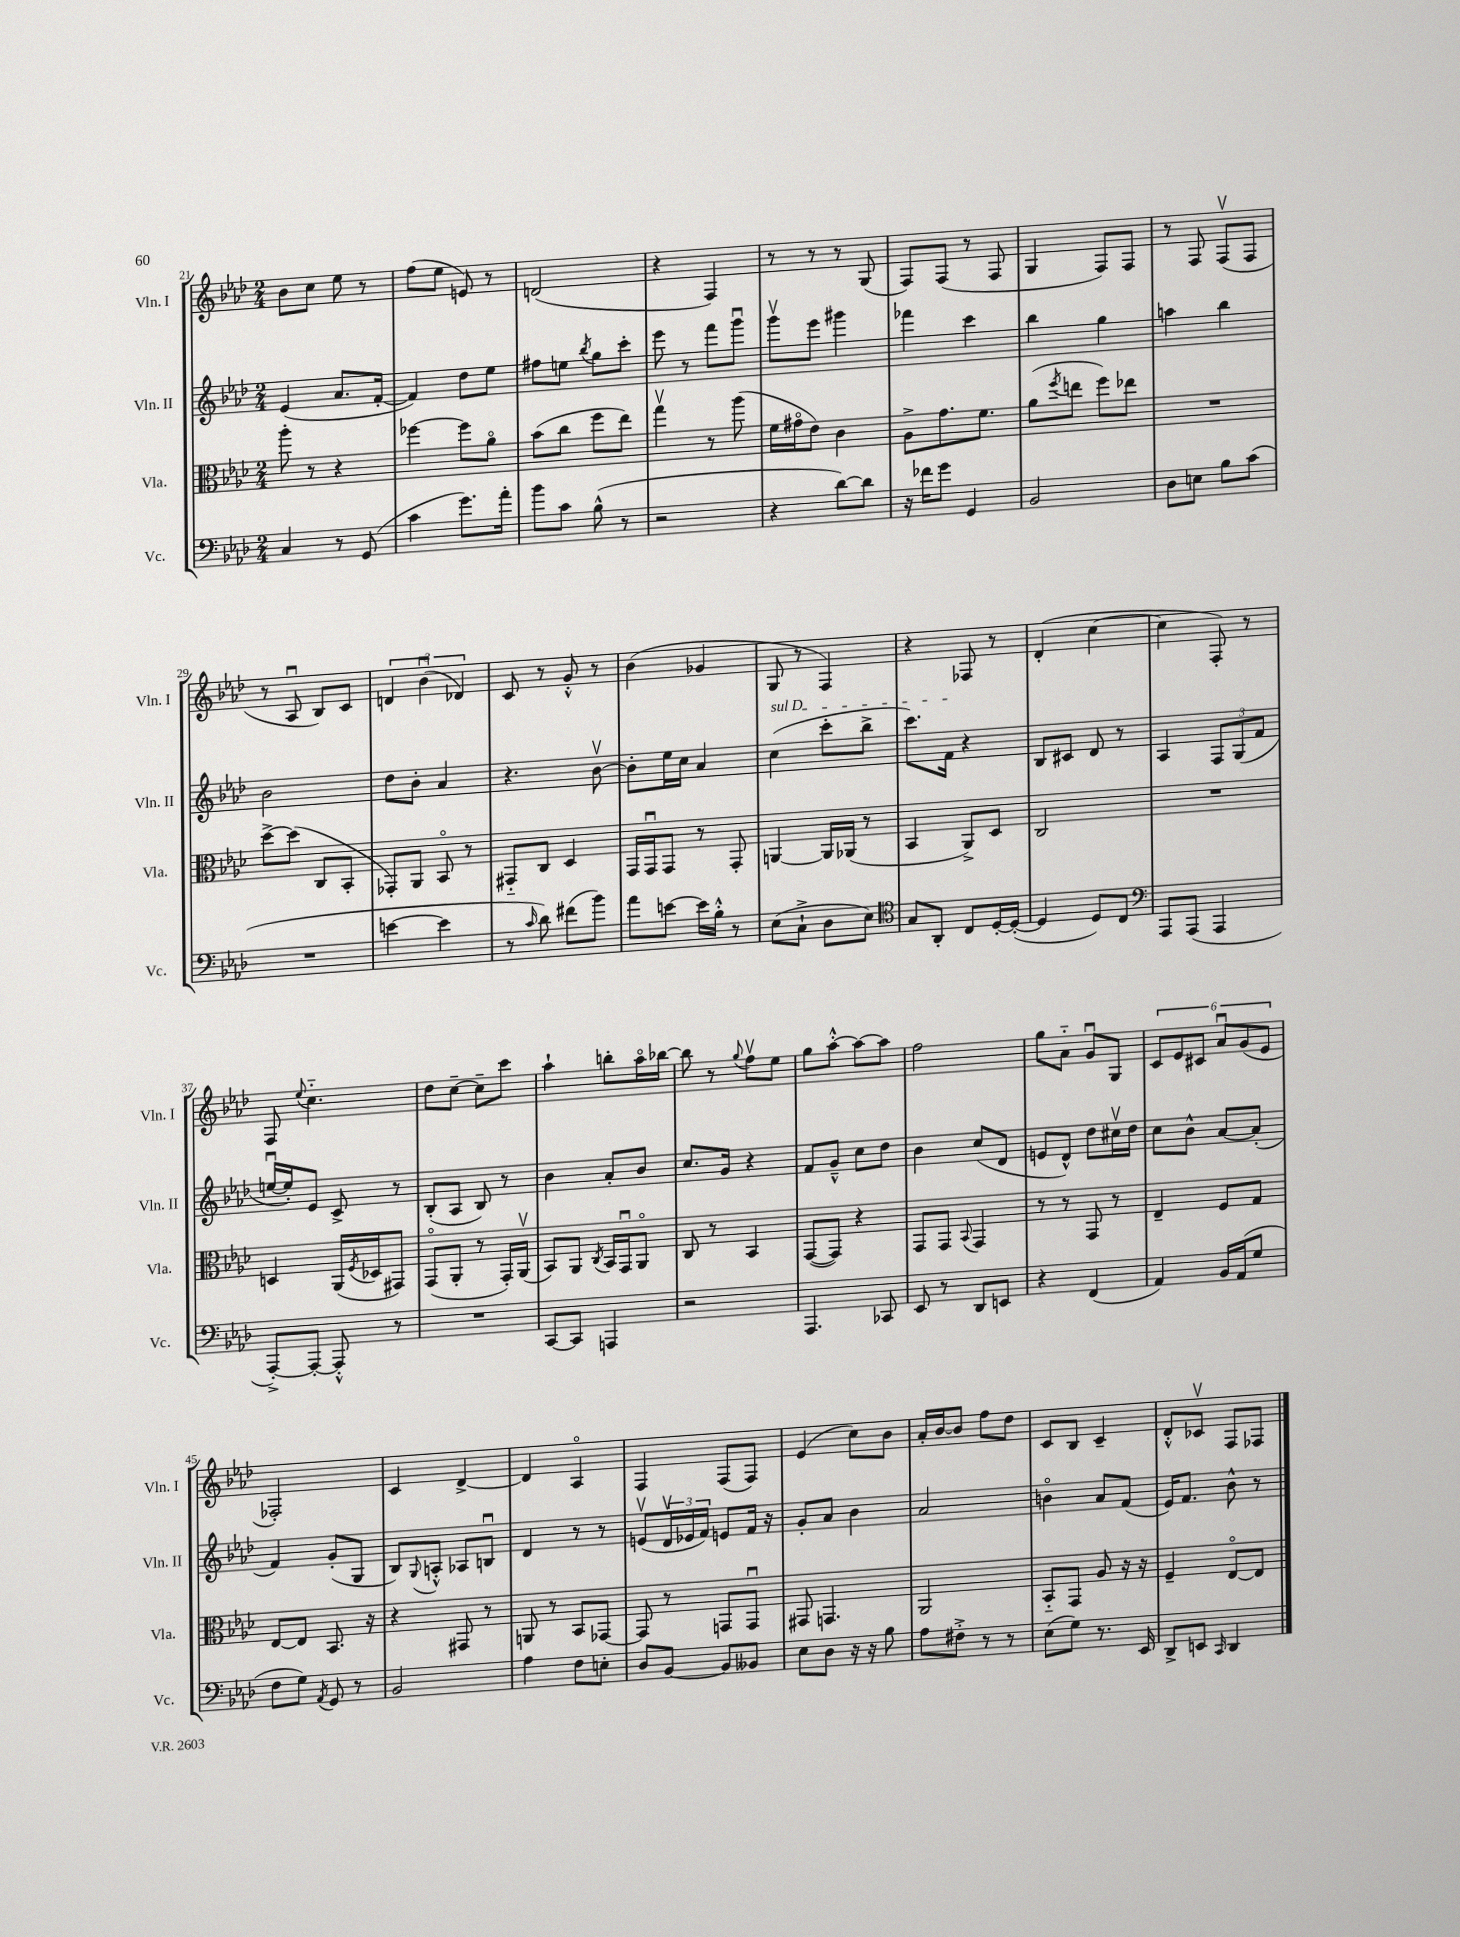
<<
\new StaffGroup <<
\new Staff = "s0" \with { instrumentName = "Vln. I" shortInstrumentName = "Vln. I" } {
    \clef treble \key aes \major \numericTimeSignature \time 2/4
    bes'8 c''8 ees''8 r8 |
    f''8( ees''8 e'8) r8 |
    d'2( |
    r4 f4) |
    r8 r8 r8 g8( |
    f8) f8( r8 f8 |
    g4 f8) f8 |
    r8 f8 f8\upbow( f8 |
    r8 aes8\downbow bes8) c'8 |
    \tuplet 3/2 { d'4 bes'4\downbow( des'4) } |
    c'8 r8 g'8-.-^ r8 |
    bes'4( ges'4 |
    g8 r8 f4) |
    r4 fes8 r8 |
    des'4-.( c''4~ |
    c''4 f8-.) r8 |
    f8 \appoggiatura { ees''8 } c''4.-_ |
    des''8 c''8~-- c''8-- c'''8 |
    aes''4-! b''8-. aes''16\flageolet bes''16~ |
    bes''8 r8 \appoggiatura { g''8 } f''8\upbow ees''8 |
    g''8 aes''8~-.-^ aes''8~ aes''8 |
    f''2 |
    g''8 aes'8-_ g'8\downbow g8 |
    \tuplet 6/4 { c'8 ees'8 cis'8 aes'8\downbow g'8( ees'8 } |
    fes2-.) |
    c'4 des'4~-> |
    des'4 aes4\flageolet |
    f4 f8( f8) |
    ees'4( c''8) bes'8 |
    aes'16-. bes'16~ bes'8 f''8 des''8 |
    c'8 bes8 c'4-- |
    des'8-.-^ ces'8\upbow f8 fes8 \bar "|." |
}
\new Staff = "s1" \with { instrumentName = "Vln. II" shortInstrumentName = "Vln. II" } {
    \clef treble \key aes \major \numericTimeSignature \time 2/4
    ees'4( aes'8. f'16~-. |
    f'4) des''8 ees''8 |
    fis''8 e''8 \acciaccatura { bes''8 } g''8 c'''8-. |
    ees'''8 r8 f'''8 g'''8\downbow |
    g'''8\upbow ees'''8 gis'''4 |
    fes'''4 c'''4 |
    bes''4 g''4 |
    a''4 bes''4 |
    bes'2 |
    des''8 bes'8-. aes'4 |
    r4. bes'8~\upbow |
    bes'8-. ees''16 c''16 aes'4 |
    \once \override TextSpanner.bound-details.left.text = \markup { \italic "sul D" } c''4\startTextSpan( c'''8-. bes''8-> |
    c'''8.) f'16\stopTextSpan r4 |
    bes8 cis'8 des'8 r8 |
    aes4 \tuplet 3/2 { f8 g8( f'8 } |
    e''16~\downbow e''16-.) ees'8 c'8-> r8 |
    bes8-.( aes8 bes8) r8 |
    bes'4 aes'8-. bes'8 |
    c''8. g'16 r4 |
    f'8 g'8---^ c''8 des''8 |
    bes'4 c''8( des'8 |
    e'8 des'8-^) des''8 cis''16\upbow des''16 |
    c''8 bes'8-^ aes'8~ aes'8-.( |
    f'4) g'8-.( g8 |
    bes8) \appoggiatura { g8 } a8-.-^ aes8 b8\downbow |
    des'4 r8 r8 |
    e'8\upbow( \tuplet 3/2 { des'16\upbow ees'16 f'16) } e'8 f'16 r16 |
    g'8-. aes'8 bes'4 |
    aes'2 |
    b'4\flageolet aes'8 f'8( |
    ees'16) f'8. bes'8-^ r8 \bar "|." |
}
\new Staff = "s2" \with { instrumentName = "Vla." shortInstrumentName = "Vla." } {
    \clef alto \key aes \major \numericTimeSignature \time 2/4
    aes''8-. r8 r4 |
    fes''4~ fes''8 aes'8\flageolet |
    bes'8( c''8 f''8 ees''8) |
    g''4\upbow r8 aes''8( |
    f'16 gis'16\flageolet ees'8) c'4 |
    aes8-> g'8. f'8. |
    aes'8( \acciaccatura { f''8 } e''8 f''8) ees''8 |
    R2 |
    des''8~-> des''8( c8 bes,8-. |
    ges,8-.) aes,8 bes,8\flageolet r8 |
    gis,8-_ c8 des4 |
    g,16 g,16\downbow g,8 r8 g,8-. |
    a,4~ a,16 aes,16( r8 |
    bes,4 aes,8->) des8 |
    c2 |
    R2 |
    d4 aes,16( \acciaccatura { f8 } des16 gis,8) |
    g,8\flageolet( aes,8-. r8 g,16-.) aes,16\upbow( |
    bes,8) aes,8 \acciaccatura { c8 } bes,16 g,16\downbow aes,8\flageolet |
    c8 r8 bes,4 |
    g,8~( g,8) r4 |
    g,8 g,8 \appoggiatura { bes,8 } g,4 |
    r8 r8 g,8 r8 |
    ees4-- f8 g8 |
    ees8~ ees8 bes,8. r16 |
    r4 gis,8 r8 |
    a,8 r8 bes,8 ges,8~ |
    ges,8 r8 g,8 g,8\downbow |
    gis,8 g,4. |
    aes,2 |
    bes,8-_ g,8 aes8 r16 r16 |
    f4-- ees8~\flageolet ees8 \bar "|." |
}
\new Staff = "s3" \with { instrumentName = "Vc." shortInstrumentName = "Vc." } {
    \clef bass \key aes \major \numericTimeSignature \time 2/4
    c4 r8 g,8( |
    c'4 g'8.) aes'16-. |
    bes'8 c'8 bes8-^( r8 |
    r2 |
    r4 des'8~) des'8 |
    r16 fes'16 g'8 g,4 |
    bes,2 |
    des8 e8 bes8 c'8( |
    R2 |
    e'4~ e'4 |
    r8 \grace { c'16 } des'8) fis'8( bes'8) |
    aes'8 e'8~ e'16 bes16-.-^ r8 |
    ees8( c8-!-> des8 ees8) |
    \clef tenor g8 aes,8-. c8 des16~-. des16~-.( |
    des4 des8) c8 |
    \clef bass aes,,8 aes,,8( aes,,4 |
    aes,,8~-.->) aes,,8~-. aes,,8-.-^ r8 |
    R2 |
    c,8~ c,8 a,,4 |
    r2 |
    aes,,4. ces,8 |
    ees,8 r8 des,8 e,8 |
    r4 f,4( |
    aes,4) bes,16 aes,16( g8 |
    f8 g8) \acciaccatura { aes,8 } g,8 r8 |
    bes,2 |
    aes4 f8 e8-. |
    des8 bes,8~ bes,8 beses,8 |
    ees8 des8 r16 r16 bes8 |
    aes8 fis8-.-> r8 r8 |
    ees8( g8) r8. ees,16 |
    des,8-> e,8 \grace { c,16 } des,4 \bar "|." |
}
>>
>>
\layout { \context { \Score currentBarNumber = #21 } }
